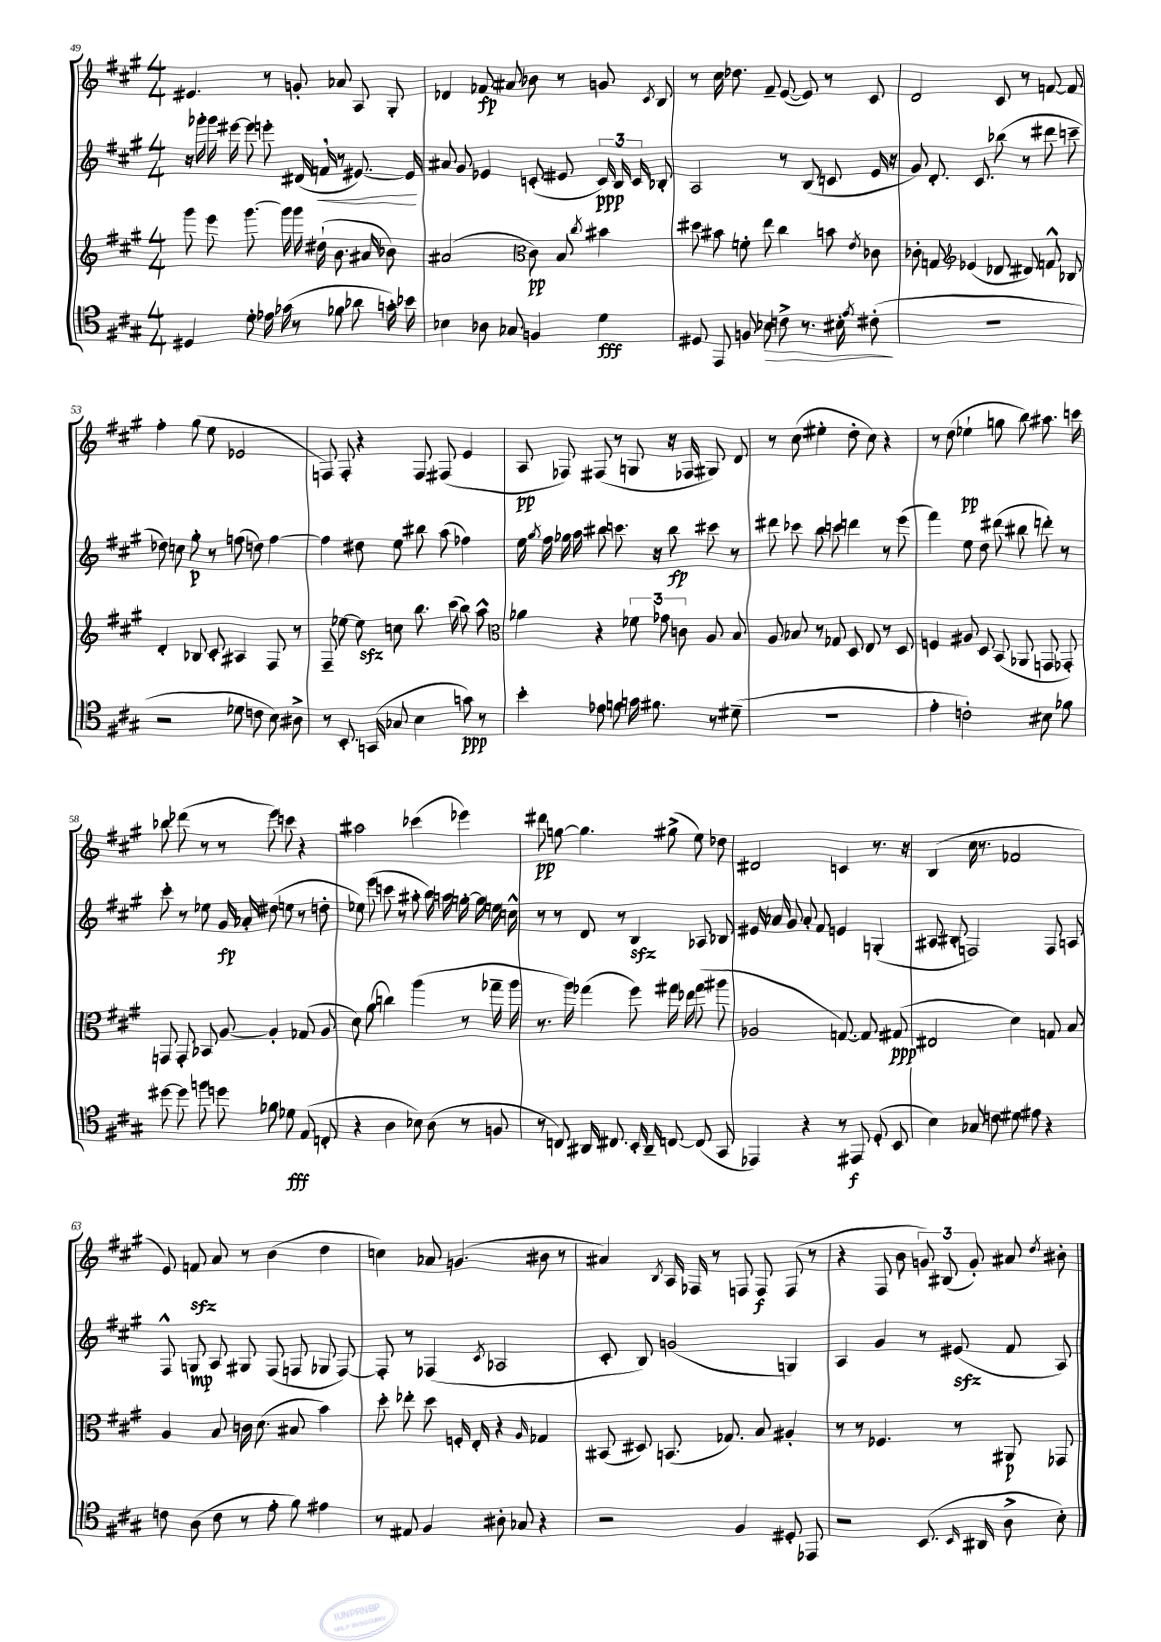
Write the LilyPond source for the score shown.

<<
\new StaffGroup <<
\new Staff = "s0" {
    \clef treble \key a \major \numericTimeSignature \time 4/4
    \autoBeamOff eis'4. r8 g'8-. aes'8 a8 gis8-. |
    des'4 fes'8\fp ais'8 bes'8 r8 g'8 \acciaccatura { cis'8 } b8 |
    r8 cis''16 des''8. fis'8-- e'8~( e'8) r8 cis'8 |
    d'2 cis'8 r8 f'8~ f'8 |
    fis''4-. gis''8( e''8 ees'2 |
    f8) f8-. r4 f8 fis8( e'4 |
    a8\pp fes8) fis8( r8 g8 r16 fes16 gis8) d'8 |
    r8 cis''8( eis''4-. d''8-. cis''8) r4 |
    r8 d''8( ees''4-!\pp g''8 b''8) ais''8. c'''16 |
    bes''8 des'''8( r8 r8 e'''8) c'''8 r4 |
    ais''2 ces'''4( ees'''4) |
    dis'''8\pp g''8~ g''4. gis''8->( e''8) des''8 |
    dis'2 c'4 r8. r16 |
    b4( cis''16 r8. fes'2 |
    e'8) f'8\sfz a'8 r8 b'4( d''4 |
    c''4) aes'8 g'4.( bis'8 r8 |
    ais'4) \acciaccatura { b8 } a16 fes16 r8 f8 f8\f f8( r8 |
    r4 fis8 b'8 \tuplet 3/2 { g'8) bis8( g'8-.) } ais'8 \acciaccatura { d''8 } bis'8-. \bar "|." |
}
\new Staff = "s1" {
    \clef treble \key a \major \numericTimeSignature \time 4/4
    \autoBeamOff r16 ges'''16-. ges'''16 eis'''16~ eis'''8 e'''8-. dis'16( f'16\< \breathe r8 eis'8.~) eis'16\! |
    ais'8 gis'8 ees'4 c'8-.( eis'8 \tuplet 3/2 { c'16\ppp) b16 c'16 } bes8-. |
    a2 r8 b8( c'8 e'16 r16 |
    gis'8) d'8.-. cis'8. bes''8( r8 dis'''8 c'''8-- |
    des''8) c''8 gis''8-.\p r8 f''8( d''8) f''4~ |
    f''4 dis''8 e''8 bis''8 a''8( fes''4) |
    e''16 \acciaccatura { gis''8 } fis''16 ges''16 a''16 bis''8 c'''8. r16 bis''8\fp cis'''8 r8 |
    dis'''8 ces'''8 b''8 c'''8 d'''4 r8 e'''8( |
    fis'''4) e''8 d''8 dis'''8( bis''8 d'''8-.) r8 |
    cis'''8-. r8 ees''8 gis'16\fp aes'16-. dis''8( e''8 r8 d''8-. |
    ees''8) e'''8( c'''8 r8 ais''8-. b''16) a''16 g''16~-. g''16 e''16 c''16-^ |
    r8 r8 d'8 r8 b4\sfz aes8 bes8 |
    eis'16 aes'16 gis'8 aes'8-. fis'8 e'4 g4-.( |
    ais8 bis8-. f2) f8 a8 |
    fis8-^ g8\mp a8 gis8 fis8( f8 ges8 f8~) |
    f8-. r8 fes4( \acciaccatura { cis'8 } aes2 |
    cis'8-. b8) g'2( g4) |
    a4 gis'4 r8 eis'8\sfz( fis'8 a8) \bar "|." |
}
\new Staff = "s2" {
    \clef treble \key a \major \numericTimeSignature \time 4/4
    \autoBeamOff gis'''8 e'''8 gis'''8.~ gis'''16 gis'''16 dis''16-!( b'8. ais'16 bes'8) |
    ais'2( \clef alto cis'8\pp) b8 \acciaccatura { cis''8 } bis'4 |
    dis''8 bis'8 f'8-. e''8 cis''4 b'8 \acciaccatura { e'8 } ces'8 |
    ces'8-. g8 \clef treble ees'4( des'8 dis'8) f'8-^ bes8 |
    d'4-. bes8 cis'8-. ais4 fis8 r8 |
    fis8-- ees''8~ ees''8\sfz c''8 b''8. cis'''16( b''8) a''8-^ |
    \clef alto aes'4 r4 \tuplet 3/2 { fes'8 ges'8 c'8 } a8 b8 |
    a8 bes8 r8 ges8 d8 e8 r8 d8 |
    f4 ais8 d8 b,8( aes,8 g,8 ges,8-.) |
    g,8 g,8-. bes,8 a8~ a4-. ges8( a8 |
    d'8) a'8( c''4) a''4( r8 ges''16-- a''16 |
    r8. a''16) ges''4( fis''8) gis''16 ees''16 gis''8( ais''8 |
    aes2 g8.~) g8. gis8\ppp( |
    eis2 d'4) g8 b8 |
    a4 b8 c'16 d'8.( bis8 b'4) |
    d''8-. ees''8-. d''8 f16-. e16-. r4 \grace { a16 } ges4 |
    bis,8( dis8) b,8.( ges8.) b8 ais4-. |
    r8 r8 fes4. r8 ais,8\p ges,8 \bar "|." |
}
\new Staff = "s3" {
    \clef tenor \key a \major \numericTimeSignature \time 4/4
    \autoBeamOff dis4 d'8-. ees'16 ges'16( r8 fes'8 aes'8 g'16-.) bes'16 |
    bes4 aes8 ges8 f4 d'4\fff |
    dis8 e,8 f8 bes8\> c'8-> r8. bis16-. \acciaccatura { e'8 } cis'8-.\!( |
    R1 |
    r2 des'8 c'8 b8) ais8-> |
    r8 b,8.-. g,16( ges8 b4 g'8\ppp) r8 |
    b'4-. ees'8 f'8 g'16 fis'8. r8 dis'8--( |
    R1 |
    e'4-. c'2-.) bis8 fes'8 |
    dis''8~ dis''8 f''8 d''8 fes'8 des'8\fff e8( c8-. |
    r4 a4 bes8) a8( r8 f8 |
    r8 c8) ais,16 cis8. b,16-. ais,16-- c8~ c8( gis,8 |
    ees,4) r4 r8 eis,8\f d8-.( b,8 |
    b4) ges8 c'8 dis'8 eis'8 r4 |
    c'8 a8( c'8 r8 e'8-. fis'8) eis'4 |
    r8 eis8 fis4 ais8-. ges8 r4 |
    r2 fis4 dis8-. ees,8 |
    r2 b,8.( \grace { b,16 } ais,16 a8-> b8-.) \bar "|." |
}
>>
>>
\layout { \context { \Score currentBarNumber = #49 } }
